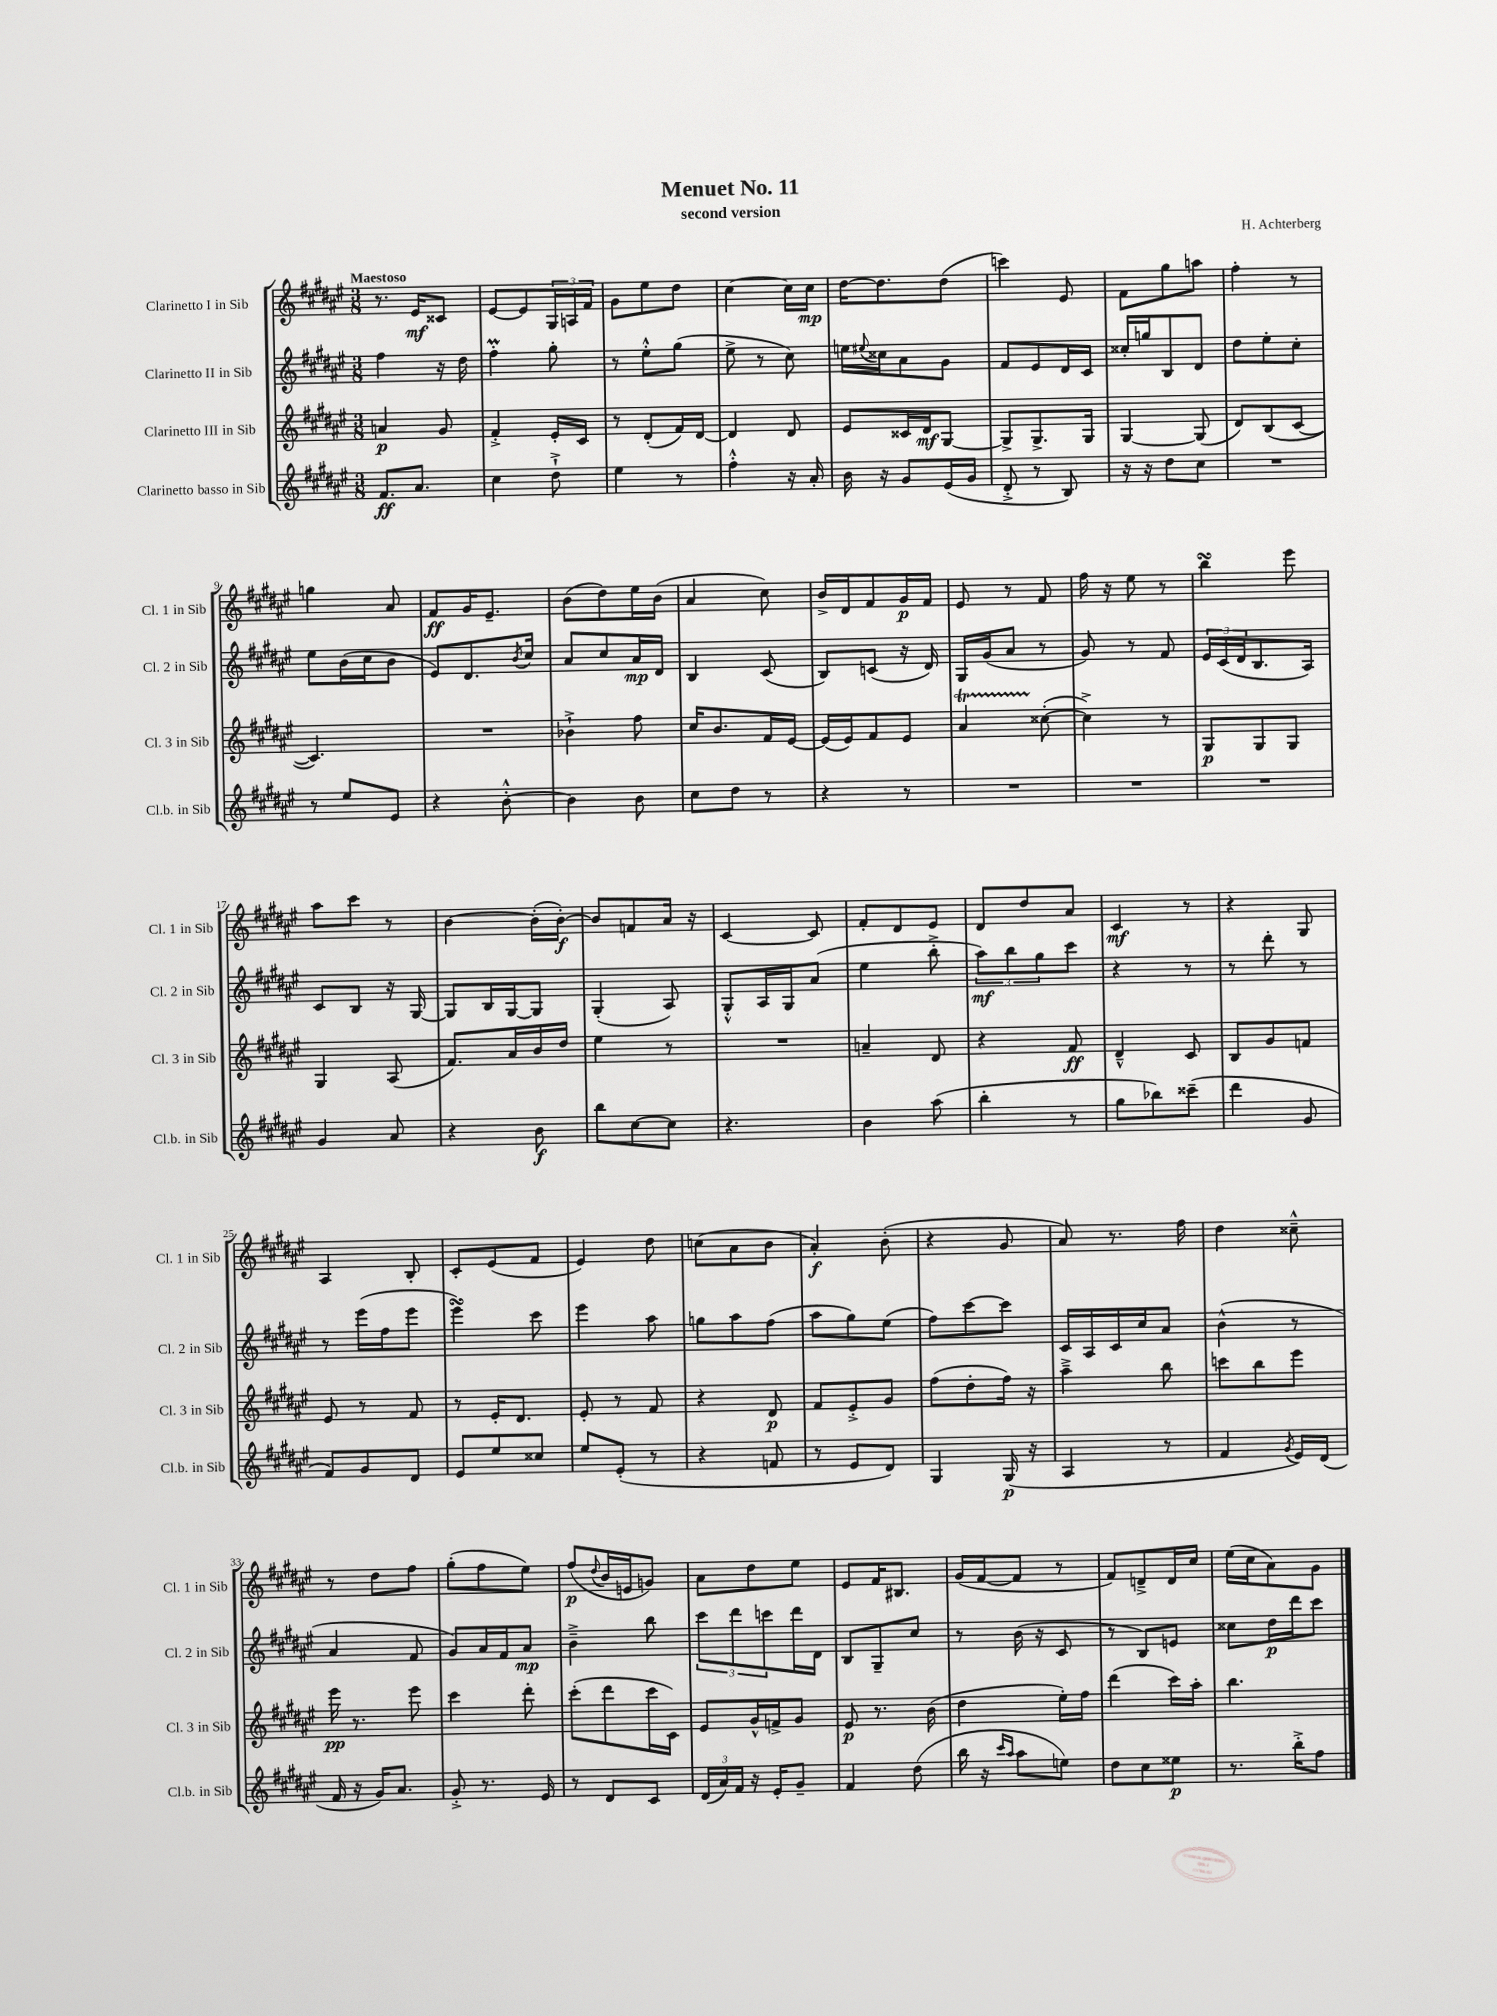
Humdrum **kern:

**kern	**dynam	**kern	**dynam	**kern	**dynam	**kern	**dynam
*part4	*part4	*part3	*part3	*part2	*part2	*part1	*part1
*staff4	*staff4	*staff3	*staff3	*staff2	*staff2	*staff1	*staff1
*I"Clarinetto basso in Sib	*	*I"Clarinetto III in Sib	*	*I"Clarinetto II in Sib	*	*I"Clarinetto I in Sib	*
*I'Cl.b. in Sib	*	*I'Cl. 3 in Sib	*	*I'Cl. 2 in Sib	*	*I'Cl. 1 in Sib	*
*clefG2	*	*clefG2	*	*clefG2	*	*clefG2	*
*k[f#c#g#d#a#e#]	*	*k[f#c#g#d#a#e#]	*	*k[f#c#g#d#a#e#]	*	*k[f#c#g#d#a#e#]	*
*M3/8	*	*M3/8	*	*M3/8	*	*M3/8	*
=1	=1	=1	=1	=1	=1	=1	=1
!	!	!	!	!	!	!LO:TX:a:B:t=Maestoso	!
8.f#/L	ff	4an/	p	4ff#\	.	8.r	.
8.a#/J	.	.	.	.	.	16e#/KL	mf
.	.	8g#/	.	16r	.	8c##X/J	.
.	.	.	.	16dd#\	.	.	.
=2	=2	=2	=2	=2	=2	=2	=2
4cc#\	.	4f#'^/	.	4ff#M'\	.	[8e#/L	.
.	.	.	.	.	.	8e#/]	.
8dd#`^\	.	16e#'/LL	.	8gg#'\	.	24G#/L	.
.	.	.	.	.	.	24An/	.
.	.	16c#/JJ	.	.	.	.	.
.	.	.	.	.	.	24f#/JJ	.
=3	=3	=3	=3	=3	=3	=3	=3
4ee#\	.	8r	.	8r	.	8g#\L	.
.	.	(8d#'/L	.	8ee#'^^\L	.	8ee#\	.
8r	.	16f#/L)	.	(8gg#\J	.	8dd#\J	.
.	.	[16d#/JJ	.	.	.	.	.
=4	=4	=4	=4	=4	=4	=4	=4
4ff#'^^\	.	4d#/]	.	8ee#^\	.	[4cc#\	.
.	.	.	.	8r	.	.	.
16r	.	8d#/	.	8cc#\)	.	16cc#\LL]	.
16a#'/	.	.	.	.	.	16cc#\JJ	mp
=5	=5	=5	=5	=5	=5	=5	=5
16b\	.	8e#/L	.	16een\LL	.	[16dd#\KL	.
.	.	.	.	8qqee#X/	.	.	.
16r	.	.	.	16cc##X\J	.	8.dd#\]	.
8g#/L	.	16c##X/L	.	8a#\	.	.	.
.	.	16d#/J	mf	.	.	.	.
(16e#/L	.	[8G#/J	.	8g#\J	.	(8dd#\J	.
16g#/JJ	.	.	.	.	.	.	.
=6	=6	=6	=6	=6	=6	=6	=6
8d#'^/	.	8G#^/L]	.	8f#/L	.	4cccn\)	.
8r	.	8.G#^/	.	8e#/	.	.	.
8B/)	.	.	.	16d#/L	.	8e#/	.
.	.	16G#/Jk	.	16c#/JJ	.	.	.
=7	=7	=7	=7	=7	=7	=7	=7
16r	.	[4G#/	.	16cc##X'/LL	.	8f#\L	.
16r	.	.	.	16ggn/J	.	.	.
8dd#\L	.	.	.	8B/	.	8gg#\	.
8cc#\J	.	(8G#/]	.	8d#/J	.	8aan\J	.
=8	=8	=8	=8	=8	=8	=8	=8
4.r	.	8d#/L)	.	8dd#\L	.	4ff#'\	.
.	.	(8B/	.	8ee#'\	.	.	.
.	.	[8c#/J	.	8cc#'\J	.	8r	.
!!LO:LB:g=z
=9	=9	=9	=9	=9	=9	=9	=9
8r	.	4.c#/])	.	8ee#\L	.	4ggn\	.
8ee#/L	.	.	.	(16b\L	.	.	.
.	.	.	.	16cc#\J	.	.	.
8e#/J	.	.	.	8b\J	.	8a#/	.
=10	=10	=10	=10	=10	=10	=10	=10
4r	.	4.r	.	8e#/L)	.	8f#/L	ff
.	.	.	.	8.d#/	.	16g#/K	.
.	.	.	.	.	.	8.e#~/J	.
[8b'^^\	.	.	.	.	.	.	.
.	.	.	.	8qb/	.	.	.
.	.	.	.	16cc#/Jk	.	.	.
=11	=11	=11	=11	=11	=11	=11	=11
4b\]	.	4b-X`^\	.	8a#/L	.	(8b\L	.
.	.	.	.	8cc#/	.	8dd#\)	.
8b\	.	8ff#\	.	16a#/L	mp	16ee#\L	.
.	.	.	.	16d#/JJ	.	(16b\JJ	.
=12	=12	=12	=12	=12	=12	=12	=12
8cc#\L	.	16cc#/KL	.	4B/	.	4a#/	.
.	.	8.b/	.	.	.	.	.
8dd#\J	.	.	.	.	.	.	.
8r	.	16f#/L	.	(8c#/	.	8cc#\)	.
.	.	[16e#/JJ	.	.	.	.	.
=13	=13	=13	=13	=13	=13	=13	=13
4r	.	(16e#/LL]	.	8B/L)	.	16b^/LL	.
.	.	16e#/J)	.	.	.	16d#/J	.
.	.	8f#/	.	(8cn/J	.	8f#/	.
8r	.	8e#/J	.	16r	.	16g#/L	p
.	.	.	.	16d#/)	.	16f#/JJ	.
=14	=14	=14	=14	=14	=14	=14	=14
4.r	.	4a#t/	.	16G#/LL	.	8e#/	.
.	.	.	.	(16g#/J	.	.	.
.	.	.	.	8a#/J	.	8r	.
.	.	([8cc##X'\	.	8r	.	8f#/	.
=15	=15	=15	=15	=15	=15	=15	=15
4.r	.	4cc##^\])	.	8g#/)	.	16ff#\	.
.	.	.	.	.	.	16r	.
.	.	.	.	8r	.	8ee#\	.
.	.	8r	.	8f#/	.	8r	.
=16	=16	=16	=16	=16	=16	=16	=16
4.r	.	8G#/L	p	24e#/LL	.	4bbsSSs\	.
.	.	.	.	(24c#/	.	.	.
.	.	.	.	24d#/J	.	.	.
.	.	8G#/	.	8.B/	.	.	.
.	.	8G#/J	.	.	.	8eee#\	.
.	.	.	.	16A#/Jk)	.	.	.
!!LO:LB:g=z
=17	=17	=17	=17	=17	=17	=17	=17
4g#/	.	4G#/	.	8c#/L	.	8aa#\L	.
.	.	.	.	8B/J	.	8ccc#\J	.
8a#/	.	(8A#/	.	16r	.	8r	.
.	.	.	.	[16G#/	.	.	.
=18	=18	=18	=18	=18	=18	=18	=18
4r	.	8.f#/L)	.	8G#/L]	.	[4b\	.
.	.	.	.	16B/L	.	.	.
.	.	16a#/L	.	[16G#/J	.	.	.
8b\	f	16b/	.	8G#/J]	.	(16b'\LL]	.
.	.	16dd#/JJ	.	.	.	[16b'\JJ)	f
=19	=19	=19	=19	=19	=19	=19	=19
8bb\L	.	4ee#\	.	(4G#'/	.	8b/L]	.
[8cc#\	.	.	.	.	.	8fn/	.
8cc#\J]	.	8r	.	8A#/)	.	16a#/Jk	.
.	.	.	.	.	.	16r	.
=20	=20	=20	=20	=20	=20	=20	=20
4.r	.	4.r	.	8G#'^^/L	.	[4c#/	.
.	.	.	.	16A#/L	.	.	.
.	.	.	.	16G#/J	.	.	.
.	.	.	.	(8a#/J	.	8c#/]	.
=21	=21	=21	=21	=21	=21	=21	=21
4b\	.	4an~/	.	4ee#\	.	8f#'/L	.
.	.	.	.	.	.	8d#/	.
(8aa#\	.	8d#/	.	8bb'^\	.	8e#/J	.
=22	=22	=22	=22	=22	=22	=22	=22
4bb'\	.	4r	.	12aa#\L)	mf	8d#/L	.
.	.	.	.	12bb\	.	.	.
.	.	.	.	.	.	8dd#/	.
.	.	.	.	12gg#\	.	.	.
8r	.	8f#/	ff	8ccc#\J	.	8a#/J	.
=23	=23	=23	=23	=23	=23	=23	=23
8gg#\L	.	4d#~^^/	.	4r	.	4c#/	mf
8bb-X\)	.	.	.	.	.	.	.
(8ccc##X~\J	.	8c#/	.	8r	.	8r	.
=24	=24	=24	=24	=24	=24	=24	=24
4ddd#\	.	8B/L	.	8r	.	4r	.
.	.	8g#/	.	8ddd#'\	.	.	.
8g#/	.	8fn/J	.	8r	.	8G#/	.
!!LO:LB:g=z
=25	=25	=25	=25	=25	=25	=25	=25
8f#/L)	.	8e#/	.	8r	.	4A#/	.
8g#/	.	8r	.	(16eee#\LL	.	.	.
.	.	.	.	16ff#\J	.	.	.
8d#/J	.	8f#/	.	8eee#\J	.	8B'/	.
=26	=26	=26	=26	=26	=26	=26	=26
8e#/L	.	8r	.	4eee#sSsS\)	.	8c#'/L	.
8ee#/	.	16e#'/KL	.	.	.	(8e#/	.
.	.	8.d#/J	.	.	.	.	.
8cc##X/J	.	.	.	8ccc#\	.	8f#/J	.
=27	=27	=27	=27	=27	=27	=27	=27
8ee#/L	.	8e#'/	.	4eee#\	.	4e#/)	.
(8e#'/J	.	8r	.	.	.	.	.
8r	.	8f#/	.	8aa#\	.	8dd#\	.
=28	=28	=28	=28	=28	=28	=28	=28
4r	.	4r	.	8ggn\L	.	(8ccn\L	.
.	.	.	.	8aa#\	.	8a#\	.
8fn/	.	8d#/	p	(8ff#\J	.	8b\J	.
=29	=29	=29	=29	=29	=29	=29	=29
8r	.	8f#/L	.	8aa#\L	.	4a#'/)	f
8e#/L	.	8e#'^/	.	8gg#\)	.	.	.
8d#/J)	.	8g#/J	.	(8ee#\J	.	(8b'\	.
=30	=30	=30	=30	=30	=30	=30	=30
4G#/	.	(8ff#\L	.	8ff#\L)	.	4r	.
.	.	8dd#'\	.	[8ccc#\	.	.	.
(16G#/	p	16ff#\Jk)	.	8ccc#\J]	.	8g#/	.
16r	.	16r	.	.	.	.	.
=31	=31	=31	=31	=31	=31	=31	=31
4A#/	.	4aa#~^\	.	16c#/LL	.	8a#/)	.
.	.	.	.	16A#/	.	.	.
.	.	.	.	16c#/	.	8.r	.
.	.	.	.	16cc#/J	.	.	.
8r	.	8bb\	.	8a#/J	.	.	.
.	.	.	.	.	.	16ff#\	.
=32	=32	=32	=32	=32	=32	=32	=32
4f#/	.	8cccn\L	.	(4b^^\	.	4dd#\	.
.	.	8bb\	.	.	.	.	.
8qg#/	.	.	.	.	.	.	.
16e#/LL)	.	8eee#\J	.	8r	.	8cc##X~^^\	.
(16d#/JJ	.	.	.	.	.	.	.
!!LO:LB:g=z
=33	=33	=33	=33	=33	=33	=33	=33
16f#/	.	16eee#\	pp	4a#/	.	8r	.
16r	.	8.r	.	.	.	.	.
16g#/KL)	.	.	.	.	.	8dd#\L	.
8.a#/J	.	.	.	.	.	.	.
.	.	8eee#\	.	8f#/	.	8ff#\J	.
=34	=34	=34	=34	=34	=34	=34	=34
8g#'^/	.	4ccc#\	.	8g#/L)	.	(8gg#'\L	.
8.r	.	.	.	16a#/L	.	8ff#\	.
.	.	.	.	16f#/J	.	.	.
.	.	8ddd#'\	.	8a#/J	mp	8ee#\J)	.
16e#/	.	.	.	.	.	.	.
=35	=35	=35	=35	=35	=35	=35	=35
8r	.	(8ccc#'\L	.	4b~^\	.	(8ff#/L	p
.	.	.	.	.	.	8qqdd#/	.
8d#/L	.	8ddd#\	.	.	.	16b/L	.
.	.	.	.	.	.	16en/J	.
8c#/J	.	16ccc#\L	.	8bb\	.	8gn/J)	.
.	.	16c#\JJ)	.	.	.	.	.
=36	=36	=36	=36	=36	=36	=36	=36
(24d#/LL	.	8e#/L	.	12ccc#\L	.	8a#\L	.
24a#/)	.	.	.	.	.	.	.
24f#/JJ	.	.	.	12ddd#\	.	.	.
16r	.	16g#^^/L	.	.	.	8dd#\	.
.	.	.	.	12cccn\	.	.	.
16e#'/KL	.	16fn^/J	.	.	.	.	.
8g#~/J	.	8g#/J	.	16ddd#\L	.	8ee#\J	.
.	.	.	.	16d#\JJ	.	.	.
=37	=37	=37	=37	=37	=37	=37	=37
4f#/	.	8e#/	p	8B/L	.	8e#/L	.
.	.	8.r	.	8G#~/	.	16f#/K	.
.	.	.	.	.	.	8.B#X/J	.
(8dd#\	.	.	.	8cc#/J	.	.	.
.	.	(16b\	.	.	.	.	.
=38	=38	=38	=38	=38	=38	=38	=38
16bb\	.	4dd#\	.	8r	.	(16g#/LL	.
16r	.	.	.	.	.	[16f#/J	.
16qqccc#/LL	.	.	.	.	.	.	.
16qqaa#/JJ	.	.	.	.	.	.	.
8aa#\L	.	.	.	(16b\	.	8f#/J]	.
.	.	.	.	16r	.	.	.
8een\J)	.	16ee#'\LL)	.	8c#/	.	8r	.
.	.	16ff#\JJ	.	.	.	.	.
=39	=39	=39	=39	=39	=39	=39	=39
8dd#\L	.	(4ddd#\	.	8r	.	8f#/L)	.
8cc#\	.	.	.	8B/L)	.	8dn~^/	.
8ee##X\J	p	16ccc#\LL)	.	8en/J	.	16d/L	.
.	.	16aa#'\JJ	.	.	.	16cc#/JJ	.
=40	=40	=40	=40	=40	=40	=40	=40
8.r	.	4.bb\	.	8cc##X\L	.	(16ee#\LL	.
.	.	.	.	.	.	16cc#\J	.
.	.	.	.	16dd#\L	p	8a#\)	.
16bb'^\KL	.	.	.	16ddd#\J	.	.	.
8ff#\J	.	.	.	8ccc#\J	.	8g#\J	.
==	==	==	==	==	==	==	==
*-	*-	*-	*-	*-	*-	*-	*-
